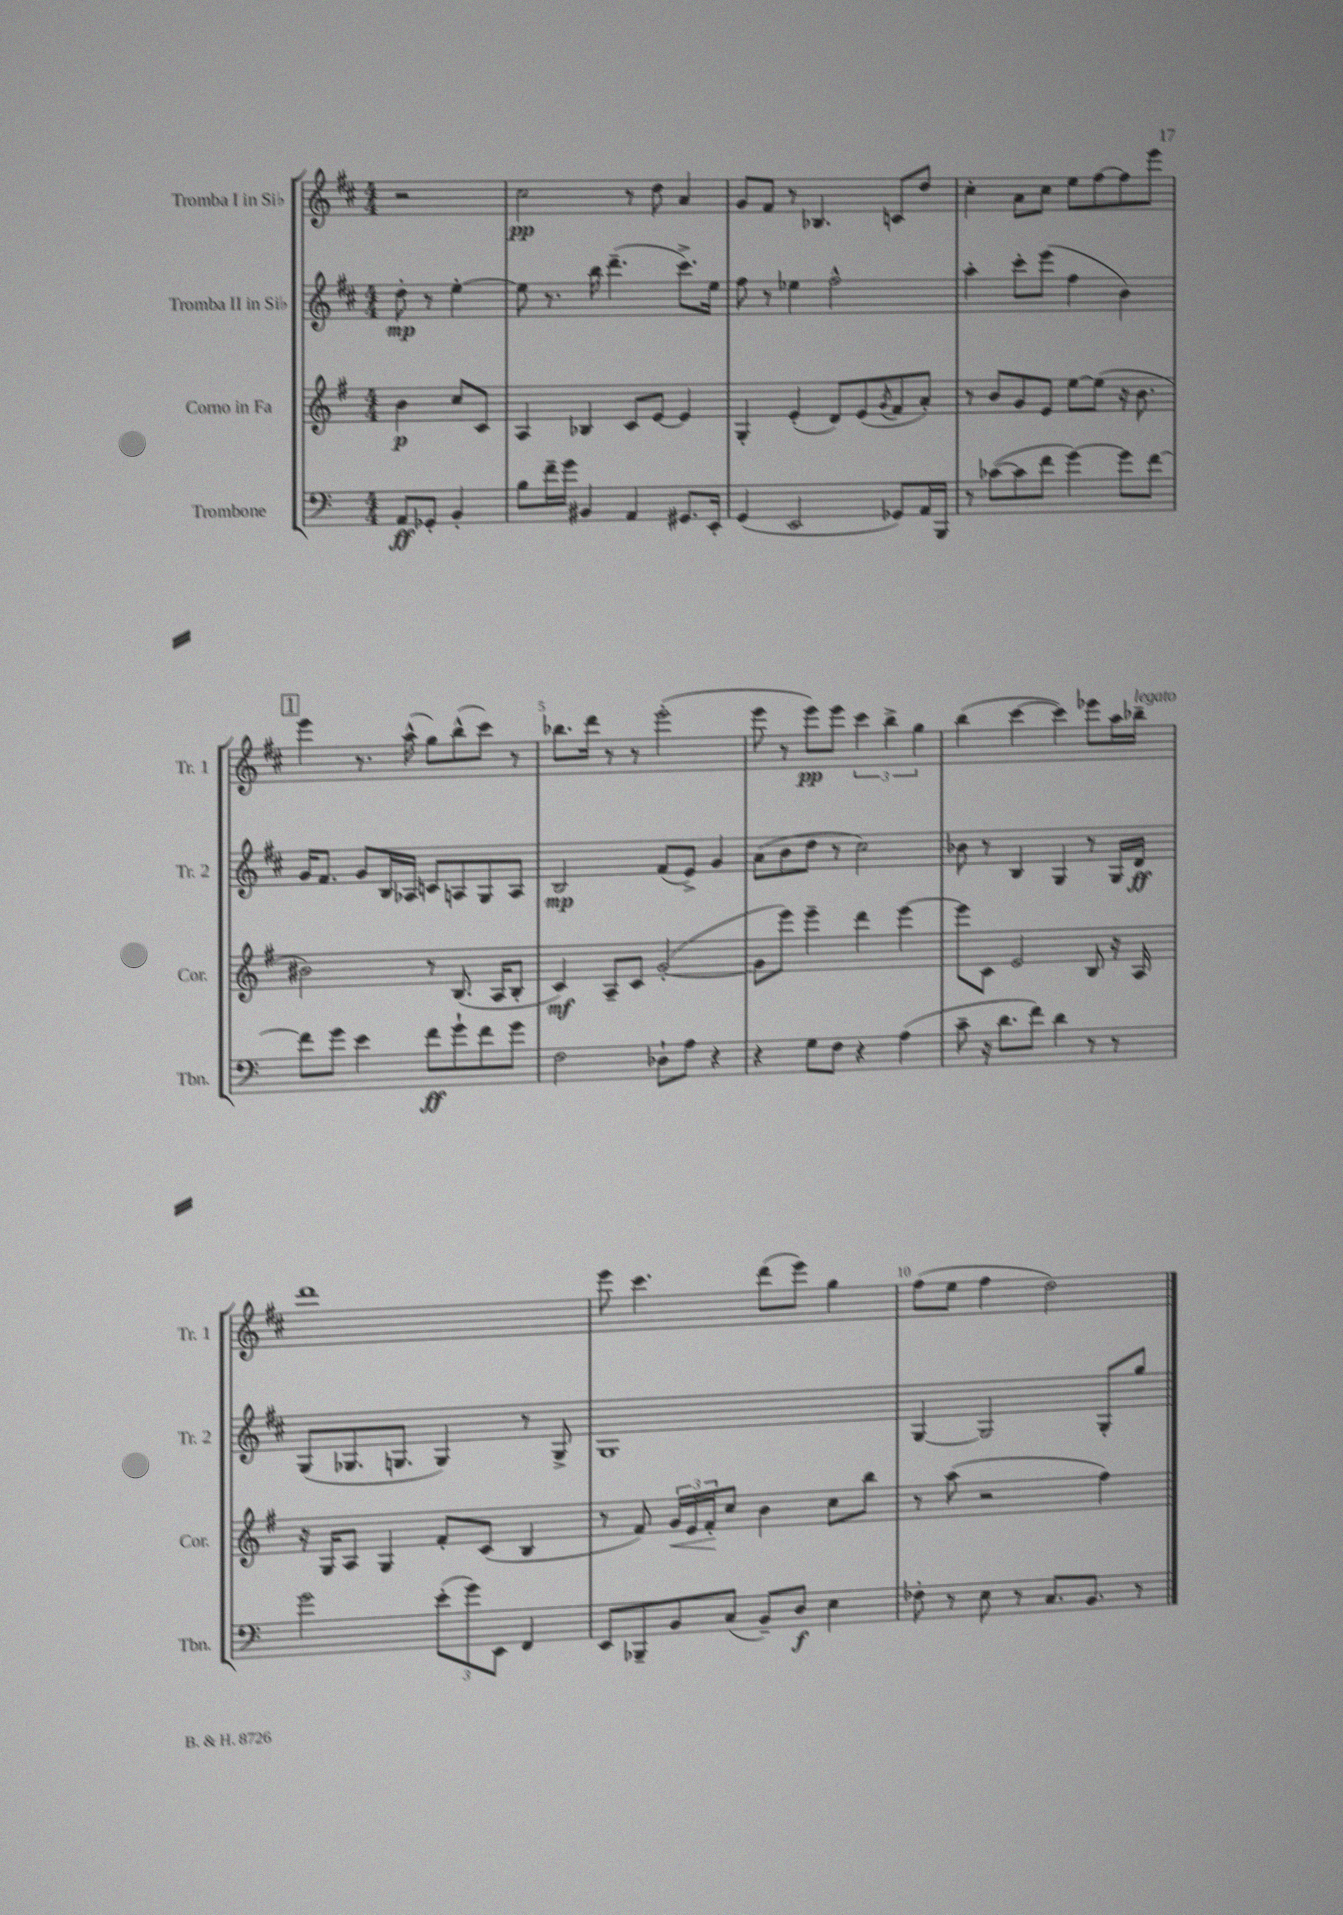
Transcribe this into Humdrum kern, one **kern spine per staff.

**kern	**kern	**kern	**kern
*staff4	*staff3	*staff2	*staff1
*clefF4	*clefG2	*clefG2	*clefG2
*k[]	*k[f#]	*k[f#c#]	*k[f#c#]
*M4/4	*M4/4	*M4/4	*M4/4
8AA	4b	8dd'	2r
8GG-'	.	8r	.
4BB'	8cc	[4ee'	.
.	8c	.	.
=	=	=	=
8B	4A	8ee]	2cc#
16f~	.	8.r	.
16g	.	.	.
4BB#	4B-	.	.
.	.	16bb	.
.	.	(4.ddd~	.
4AA	8c	.	8r
.	[8e	.	8dd
8.GG#	4e]	8.ccc#^)	4a
16EE'	.	16ee	.
=	=	=	=
(4GG	4G'	8ff#	8g
.	.	8r	8f#
2EE	(4e'	4ee-	8r
.	.	.	4.B-
.	8d)	2ff#^^	.
.	(8e	.	.
.	8qg	.	.
8GG-)	8f#	.	8c
16AA	8a')	.	8dd
16BBB	.	.	.
=	=	=	=
8r	8r	4aa'	4cc#'
([8c-	8b	.	.
8c-]	8g	8ccc#'	8a
8f	8e	(8eee	8cc#
[4g)	[8ee	4ff#	8ee
.	(8ee]	.	[8ff#
8g]	16r	4b)	8ff#]
.	8.b	.	.
[8f	.	.	8eee
=	=	=	=
8f]	2b#)	16g	4eee
.	.	8.f#	.
8g	.	.	.
4e	.	8g	8.r
.	.	16B	.
.	.	16A-	(16aa^^
8f	8r	8c	8gg)
8g`	(8.B	8A	(8bb^^
8f	.	8G	8ccc#)
.	16A	.	.
8g	8B'	8A	8r
=	=	=	=
2F	4c)	2B	8.bb-
.	.	.	16ddd
.	8A~	.	8r
.	8c	.	8r
8D-`	([2g'	(8f#	(2eee'
8A	.	8e^)	.
4r	.	4g	.
=	=	=	=
4r	8g]	(8a	8eee
.	8eee)	8b	8r
8G	4eee~	8dd	8eee)
8F	.	8r	8eee
4r	4ddd	2cc#)	6ccc#
.	.	.	6bb^
(4A	[4eee	.	.
.	.	.	6gg
=	=	=	=
8c~	8eee]	8b-	(4bb
16r	8c	8r	.
8.d	.	.	.
.	2e	4B	[4ccc#
8f)	.	.	.
4d	.	4G	4ccc#])
8r	8B	8r	8eee-
8r	16r	16G	16aa
.	16A	16d	16bb-~
=	=	=	=
2g	16r	(8G	1ddd
.	16G	.	.
.	8A	8.G-	.
.	4G	.	.
.	.	8.G	.
(12e'	8f#'	4G)	.
12g)	.	.	.
.	(8c	.	.
12EE	.	.	.
4FF	4B	8r	.
.	.	8G^	.
=	=	=	=
8EE	8r	1G	8eee
8BBB-~	8f#)	.	4.ccc#
8BB	24g	.	.
.	24e	.	.
.	24f#'	.	.
(8C	8cc	.	.
8BB~)	4b	.	(8ddd
8D	.	.	8eee)
4E	8cc	.	4gg
.	8bb	.	.
=	=	=	=
8F-'	8r	[4G	(8ff#
8r	(8aa	.	8ee
8E	2r	2G]	4ff#
8r	.	.	.
8.C	.	.	2dd)
8.BB	.	.	.
.	4ff#)	8G'	.
8r	.	8gg	.
==	==	==	==
*-	*-	*-	*-
